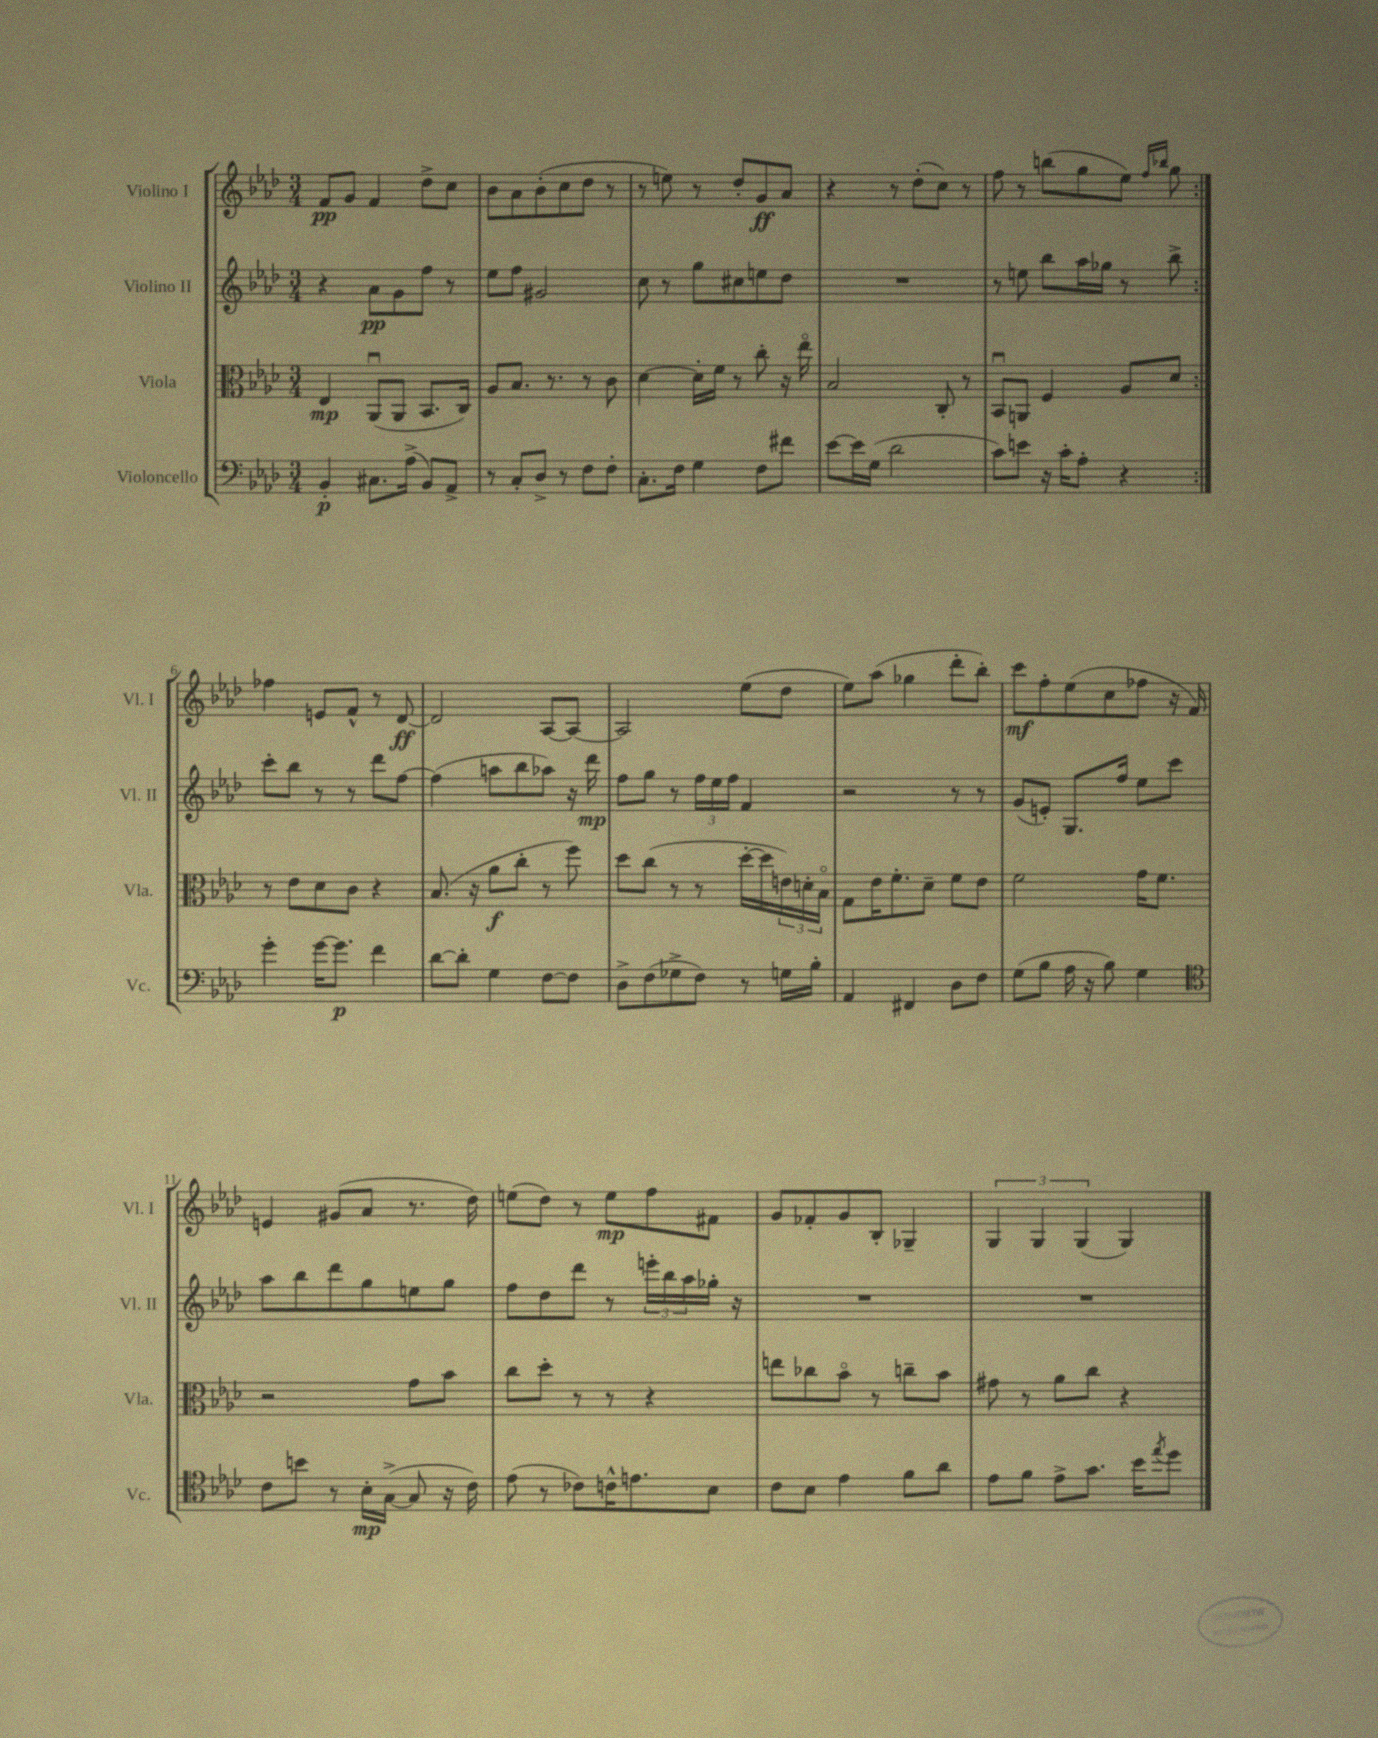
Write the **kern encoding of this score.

**kern	**kern	**kern	**kern
*staff4	*staff3	*staff2	*staff1
*clefF4	*clefC3	*clefG2	*clefG2
*k[b-e-a-d-]	*k[b-e-a-d-]	*k[b-e-a-d-]	*k[b-e-a-d-]
*M3/4	*M3/4	*M3/4	*M3/4
4BB-'/	4E-/	4r	8f/L
.	.	.	8g/J
8.C#\L	(8AA-u/L	8a-\L	4f/
.	8AA-/J	8g\	.
(16A-^\Jk	.	.	.
8BB-/L)	8.BB-/L	8ff\J	8dd-^\L
8AA-^/J	.	8r	8cc\J
.	16C/Jk)	.	.
=	=	=	=
8r	8A-/L	8ee-\L	8b-\L
8C'/L	8.B-/J	8ff\J	8a-\
8D-^/J	.	2g#/	(8b-'\
.	8.r	.	.
8r	.	.	8cc\
8F\L	8r	.	8dd-\J
8F'\J	8c\	.	8r
=	=	=	=
8.C'\L	[4d-\	8cc\	8r
.	.	8r	8ee\)
16F\Jk	.	.	.
4G\	16d-'\]LL	8gg\L	8r
.	16f\JJ	.	.
.	8r	8cc#\	8dd-'/L
8F\L	8cc'\	8ee\	8g/
8f#\J	16r	8dd-\J	8a-/J
.	16ee-o\	.	.
=	=	=	=
[8e-\L	2B-/	2.r	4r
16e-\]L	.	.	.
(16G\JJ	.	.	.
2d-\	.	.	8r
.	.	.	(8dd-'\L
.	8C'/	.	8cc\J)
.	8r	.	8r
=	=	=	=
8c\L)	8BB-u/L	8r	8ff\
8e\J	8AA/J	8ee\	8r
16r	4F/	8bb-\L	(8bb\L
16c'\LK	.	.	.
8A-'\J	.	16aa-\L	8gg\
.	.	16gg-\JJ	.
4r	8A-/L	8r	8ee-\J)
.	.	.	16qqff/LL
.	.	.	16qqbb-/JJ
.	8d-/J	8bb-^\	8gg\
=:|!	=:|!	=:|!	=:|!
4g'\	8r	8ccc'\L	4ff-\
.	8e-\L	8bb-\J	.
[16g\LK	8d-\	8r	8e/L
8.g\]J	.	.	.
.	8c\J	8r	8f^^/J
4f\	4r	8ddd-\L	8r
.	.	[8ff\J	[8d-/
=	=	=	=
[8d-\L	(8.B-/	(4ff\]	2d-/]
8d-'\]J	.	.	.
.	16r	.	.
4G\	8a-\L	8aa\L	.
.	8cc'\J	8bb-\	.
[8F\L	8r	8aa-\J)	[8A-/L
8F\]J	8ff\)	16r	8A-/_J
.	.	16ddd-\	.
=	=	=	=
8D-^\L	8dd-\L	8ff\L	2A-/]
(8F\	(8cc\J	8gg\J	.
8G-^\	8r	8r	.
8F\J)	8r	24ff\LL	.
.	.	24ee-\	.
.	.	24ff\JJ	.
8r	[16dd-'\LL	4f/	(8ee-\L
.	16dd-\]	.	.
16G\LL	24e\)	.	8dd-\J
.	24d'\	.	.
16B-'\JJ	.	.	.
.	24B-o\JJ	.	.
=	=	=	=
4AA-/	8G\L	2r	8ee-\L)
.	16e-\K	.	(8aa-\J
.	8.f'\	.	.
4FF#/	.	.	4gg-\
.	8d-~\J	.	.
8D-\L	8f\L	8r	8ddd-'\L
8F\J	8e-\J	8r	8bb-'\J)
=	=	=	=
(8G\L	2f\	(8g/L	8ccc\L
8B-\J	.	8e'/J)	8ff'\
16A-\	.	8.G/L	(8ee-\
16r	.	.	.
8B-\)	.	.	8cc\
.	.	16ff/Jk	.
4G\	16g\LK	8ee-\L	8ff-\J
.	8.f\J	.	.
.	.	8ccc\J	16r
.	.	.	16f/)
=	=	=	=
*clefC4	*	*	*
8c\L	2r	8aa-\L	4e/
8b\J	.	8bb-\	.
8r	.	8ddd-\	(8g#/L
16B-'\LL	.	8gg\	8a-/J
([16G^\JJ	.	.	.
8G/]	8g\L	8ee\	8.r
16r	8b-\J	8gg\J	.
16c\)	.	.	16dd-\)
=	=	=	=
(8e-\	8cc\L	8ff\L	(8ee\L
8r	8dd-'\J	8dd-\	8dd-\J)
8c-\L)	8r	8ddd-\J	8r
16c^^\K	8r	8r	8ee\L
8.e\	.	.	.
.	4r	24eee'\LL	8ff\
.	.	24bb-\	.
.	.	24aa-\	.
8B-\J	.	16gg-'\JJ	8f#\J
.	.	16r	.
=	=	=	=
8c\L	8ee\L	2.r	8g/L
8B-\J	8cc-\	.	8f-'/
4e-\	8b-o\J	.	8g/
.	8r	.	8B-'/J
8f\L	8cc~\L	.	4G-~/
8a-\J	8b-\J	.	.
=	=	=	=
8e-\L	8g#\	2.r	6G/
8f\J	8r	.	.
.	.	.	6G/
8e-^\L	8a-\L	.	.
.	.	.	(6G/
8.g\J	8cc\J	.	.
.	4r	.	4G/)
16b-\LK	.	.	.
8qee-/	.	.	.
8dd-\J	.	.	.
==	==	==	==
*-	*-	*-	*-
